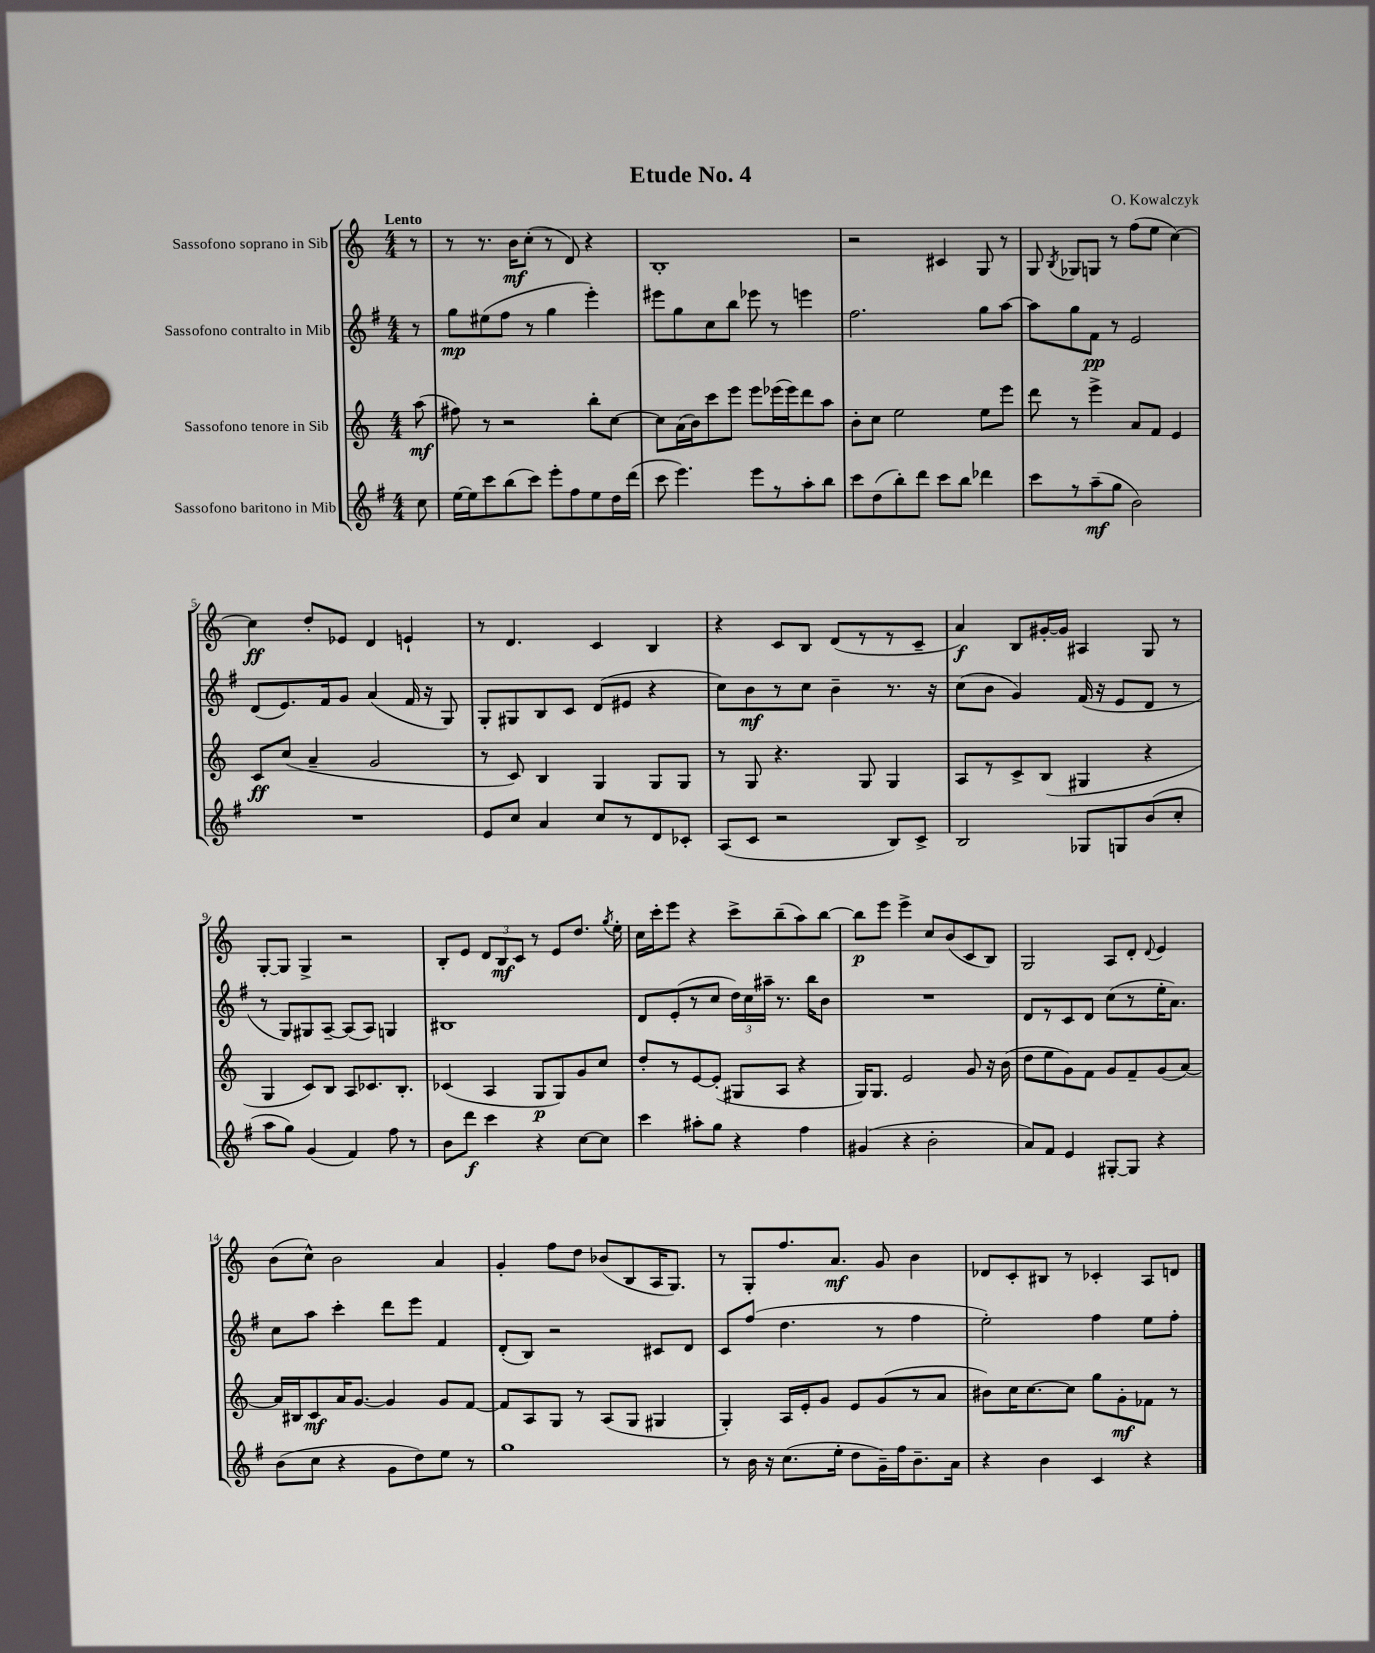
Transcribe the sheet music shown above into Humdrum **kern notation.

**kern	**kern	**kern	**kern
*staff4	*staff3	*staff2	*staff1
*clefG2	*clefG2	*clefG2	*clefG2
*k[f#]	*k[]	*k[f#]	*k[]
*M4/4	*M4/4	*M4/4	*M4/4
8cc	(8aa	8r	8r
=	=	=	=
[16ee	8ff#)	8gg	8r
16ee]	.	.	.
8ccc	8r	(8ee#	8.r
(8bb	2r	8ff#	.
.	.	.	16b
8ccc)	.	8r	(8cc'
8eee'	.	4gg	8r
8ff#	.	.	8d)
8ee	8bb'	4eee')	4r
16dd	[8cc	.	.
(16ddd	.	.	.
=	=	=	=
8ccc	8cc]	8eee#	1B'
4.eee)	(16a	8gg	.
.	16b)	.	.
.	8ccc	8cc	.
.	8eee	8bb	.
8eee	8eee	8eee-	.
8r	(16eee-	8r	.
.	16eee-)	.	.
8aa'	8ddd	4eee	.
8bb	8aa	.	.
=	=	=	=
8ccc	8b'	2.ff#	2r
(8dd	8cc	.	.
8bb')	2ee	.	.
8ddd	.	.	.
8ccc	.	.	4c#
8bb	.	.	.
4ddd-	8ee	8gg	8G
.	8eee	[8aa	8r
=	=	=	=
8ccc	8ddd	8aa]	8G
.	.	.	8qB
8r	8r	8gg	8G-
(8aa~	4eee^	8f#	8G
8gg	.	8r	8r
2b)	8a	2e	(8ff
.	8f	.	8ee
.	4e	.	[4cc)
=	=	=	=
1r	8c	(8d	4cc]
.	(8cc	8.e)	.
.	4a~	.	8dd'
.	.	16f#	.
.	.	8g	8e-
.	2g	(4a	4d
.	.	16f#	4e`
.	.	16r	.
.	.	8G)	.
=	=	=	=
8e	8r	8G'	8r
8cc	8c)	8G#	4.d
4a	4B	8B	.
.	.	8c	.
8cc	4G	(8d	4c
8r	.	8e#	.
8d	8G	4r	4B
8c-'	8G	.	.
=	=	=	=
(8A	8r	8cc)	4r
8c	8G	8b	.
2r	4.r	8r	8c
.	.	8cc	8B
.	.	4b~	(8d
.	8G	.	8r
8B)	4G	8.r	8r
8c^	.	.	8c~
.	.	16r	.
=	=	=	=
2B	8A	(8cc	4a)
.	8r	8b	.
.	8c^	4g)	8B
.	(8B	.	[16g#'
.	.	.	16g#]
8G-	4G#	(16f#	4A#
.	.	16r	.
8G	.	8e	.
(8b	4r	8d	8G
8cc'	.	8r	8r
=	=	=	=
8aa	4G	8r	[8G'
8gg)	.	8G)	8G]
(4g	8c)	8G#	4G^
.	8B	[8A~	.
4f#)	8A	(8A]	2r
.	8.c-	8A)	.
8ff#	.	4G	.
.	8.B'	.	.
8r	.	.	.
=	=	=	=
8b	(4c-	1B#	8B'
8ddd	.	.	8e
4ccc	4A	.	12d
.	.	.	12B
.	.	.	12c
4r	8G	.	8r
.	8G)	.	8e
[8cc	8g	.	8.dd
8cc]	8cc	.	.
.	.	.	8qgg
.	.	.	16ee'
=	=	=	=
4ccc	8dd'	8d	16cc
.	.	.	16ccc'
.	8r	(8e'	8eee
8aa#'	[8e	8r	4r
8gg	(8e']	8cc	.
4r	8G#	24dd)	8ccc^
.	.	24cc	.
.	.	24aa#~	.
.	8A	8.r	(8bb~
4ff#	4r	.	8aa)
.	.	16bb	.
.	.	8b	[8bb
=	=	=	=
(4g#	16G)	1r	8bb]
.	8.G	.	.
.	.	.	8eee
4r	2e	.	4eee^
2b'	.	.	8cc
.	.	.	(8b
.	8g	.	8c
.	16r	.	8B)
.	(16b	.	.
=	=	=	=
8a)	8dd	8d	2G
8f#	8ee	8r	.
4e	8g)	8c	.
.	8f	8d	.
[8G#'	8g	(8cc	8A
8G#]	8f~	8r	8d'
.	.	.	8qqd
4r	(8g	16ee'	4e
.	.	8.a)	.
.	[8a)	.	.
=	=	=	=
(8b	16a]	8cc	(8b
.	16B#	.	.
8cc	8c	8aa	8cc^^)
4r	16a	4ccc'	2b
.	[8.g	.	.
8g	4g]	8ddd	.
8dd)	.	8eee	.
8ee	8g	4f#	4a
8r	[8f	.	.
=	=	=	=
1gg	8f]	(8d'	4g'
.	8A	8B)	.
.	8G	2r	8ff
.	8r	.	8dd
.	(8A	.	(8b-
.	8G	.	8B
.	4G#	8c#	16A
.	.	.	8.G)
.	.	8d	.
=	=	=	=
8r	4G')	8c	8r
16b	.	(8ff#	8G'
16r	.	.	.
(8.cc	16A	4.dd	8.ff
.	16e'	.	.
.	8g	.	.
16ee'	.	.	8.a
8dd	8e	.	.
16g~)	(8g	8r	8g
16ff#	.	.	.
8.b~	8r	4ff#	4b
.	8a	.	.
16a	.	.	.
=	=	=	=
4r	8b#)	2ee')	8d-
.	16cc	.	8c'
.	[8.cc	.	.
4b	.	.	8B#
.	8cc]	.	8r
4c	8gg	4ff#	4c-'
.	8g'	.	.
4r	8f-	8ee	8A
.	8r	8ff#'	8d
==	==	==	==
*-	*-	*-	*-
